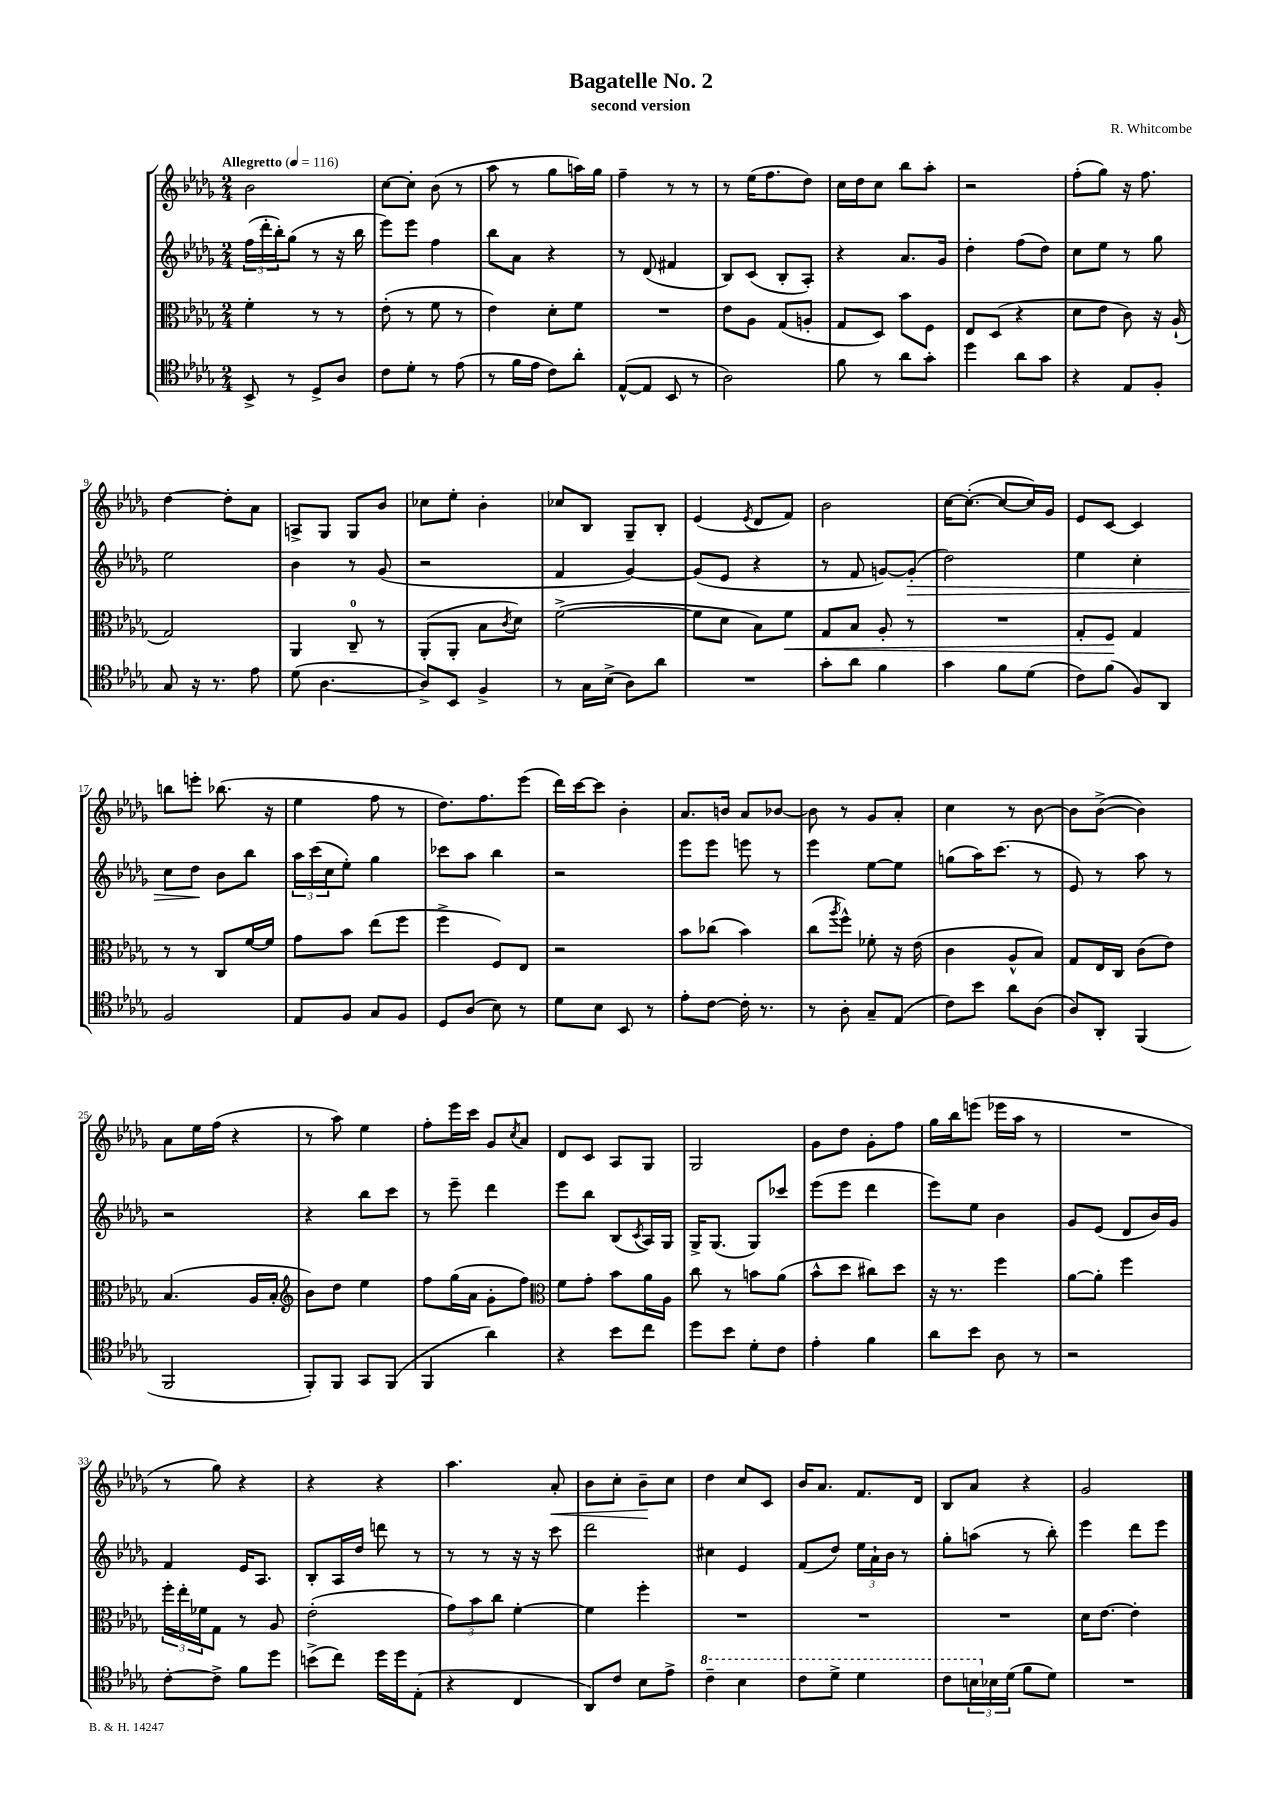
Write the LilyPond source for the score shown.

\header { title = "Bagatelle No. 2" composer = "R. Whitcombe" subtitle = "second version" }
<<
\new StaffGroup <<
\new Staff = "s0" {
    \clef treble \key des \major \numericTimeSignature \time 2/4 \tempo "Allegretto" 4 = 116
    bes'2 |
    c''8~ c''8-. bes'8( r8 |
    aes''8 r8 ges''8 a''16) ges''16 |
    f''4-- r8 r8 |
    r8 ees''16( f''8. des''8) |
    c''16 des''16 c''8 bes''8 aes''8-. |
    r2 |
    f''8-.( ges''8) r16 f''8. |
    des''4~ des''8-. aes'8 |
    a8-> ges8 ges8 bes'8 |
    ces''8 ees''8-. bes'4-. |
    ces''8 bes8 ges8-- bes8-. |
    ees'4( \acciaccatura { ees'8 } des'8 f'8) |
    bes'2 |
    c''16~ c''8.~-.( c''8~ c''16) ges'16 |
    ees'8 c'8~ c'4 |
    b''8 e'''8-. bes''8.( r16 |
    ees''4 f''8 r8 |
    des''8.) f''8. ees'''8( |
    des'''16) c'''16~ c'''8 bes'4-. |
    aes'8. b'16 aes'8 bes'8~ |
    bes'8 r8 ges'8 aes'8-. |
    c''4 r8 bes'8~ |
    bes'8 bes'8~->( bes'4) |
    aes'8 ees''16 f''16( r4 |
    r8 aes''8) ees''4 |
    f''8-. ees'''16 c'''16 ges'8 \acciaccatura { c''8 } aes'8 |
    des'8 c'8 aes8 ges8 |
    ges2 |
    ges'8 des''8 ges'8-. f''8 |
    ges''16 bes''16 e'''8( ees'''16 aes''16 r8 |
    R2 |
    r8 ges''8) r4 |
    r4 r4 |
    aes''4. aes'8-.\< |
    bes'8 c''8-. bes'8--\! c''8 |
    des''4 c''8 c'8 |
    bes'16 aes'8. f'8. des'16 |
    bes8 aes'8 r4 |
    ges'2 \bar "|." |
}
\new Staff = "s1" {
    \clef treble \key des \major \numericTimeSignature \time 2/4
    \tuplet 3/2 { f''16( des'''16-. bes''16-.) } ges''8( r8 r16 bes''16 |
    ees'''8) ees'''8 f''4 |
    bes''8 aes'8 r4 |
    r8 des'8( fis'4 |
    bes8) c'8( bes8-. aes8-.) |
    r4 aes'8. ges'16 |
    des''4-. f''8( des''8) |
    c''8 ees''8 r8 ges''8 |
    ees''2 |
    bes'4 r8 ges'8( |
    r2 |
    f'4 ges'4~) |
    ges'8( ees'8 r4 |
    r8 f'8 g'8~) g'8-.\>( |
    des''2) |
    ees''4 c''4-. |
    c''8 des''8\! bes'8 bes''8 |
    \tuplet 3/2 { aes''16 c'''16( c''16 } ees''8-.) ges''4 |
    ces'''8 aes''8 bes''4 |
    r2 |
    ees'''8 ees'''8 e'''8 r8 |
    ees'''4 ees''8~ ees''8 |
    g''8( aes''16) c'''8.( r8 |
    ees'8) r8 aes''8 r8 |
    r2 |
    r4 bes''8 c'''8 |
    r8 ees'''8-- des'''4 |
    ees'''8 bes''8 bes8( \acciaccatura { c'8 } aes16) ges16 |
    ges16-> ges8.( ges8) ces'''8 |
    ees'''8( ees'''8 des'''4 |
    ees'''8) ees''8 bes'4 |
    ges'8 ees'8( des'8 bes'16) ges'16 |
    f'4 ees'16 aes8. |
    bes8-. aes16 des''16 d'''8 r8 |
    r8 r8 r16 r16 c'''8 |
    des'''2 |
    cis''4 ees'4 |
    f'8( des''8) \tuplet 3/2 { ees''16 aes'16-! bes'16 } r8 |
    ges''8-. a''8( r8 bes''8-.) |
    ees'''4 des'''8 ees'''8 \bar "|." |
}
\new Staff = "s2" {
    \clef alto \key des \major \numericTimeSignature \time 2/4
    f'4-. r8 r8 |
    ees'8-.( r8 f'8 r8 |
    ees'4) des'8-. f'8 |
    R2 |
    ees'8 aes8 ges8( a8-. |
    ges8 des8) bes'8 f8 |
    ees8 des8( r4 |
    des'8 ees'8 c'8) r16 aes16-!( |
    ges2) |
    aes,4 c8-0-- r8 |
    aes,8-.( aes,8-. bes8 \acciaccatura { c'8 } des'8) |
    f'2~->( |
    f'8 des'8 bes8) f'8\< |
    ges8 bes8 aes8-. r8 |
    R2 |
    ges8-. f8\! ges4 |
    r8 r8 c8 f'16~ f'16 |
    ges'8 bes'8 ees''8( f''8 |
    f''4-> f8) ees8 |
    r2 |
    bes'8 ces''8( bes'4) |
    c''8( \acciaccatura { aes''8 } f''8-^) fes'8-. r16 ees'16( |
    c'4 aes8-^ bes8) |
    ges8 ees16 c16 c'8( ees'8) |
    bes4.( aes16 bes16-. |
    \clef treble bes'8) des''8 ees''4 |
    f''8 ges''16( aes'16 ges'8-. f''8) |
    \clef alto f'8 ges'8-. bes'8 aes'16 aes16 |
    c''8 r8 b'8 aes'8( |
    bes'8-^ des''8 cis''8) des''8 |
    r16 r8. f''4 |
    aes'8~ aes'8-. f''4 |
    \tuplet 3/2 { f''16-. ees''16-. fes'16 } ges8 r8 aes8 |
    ees'2-.( |
    \tuplet 3/2 { ges'8) bes'8 c''8 } f'4~-. |
    f'4 f''4-. |
    R2 |
    R2 |
    R2 |
    des'16 ees'8.~ ees'4-. \bar "|." |
}
\new Staff = "s3" {
    \clef tenor \key des \major \numericTimeSignature \time 2/4
    bes,8-> r8 des8-> aes8 |
    c'8 des'8-. r8 ees'8( |
    r8 f'16 ees'16 c'8) aes'8-. |
    ees8~-^( ees8 bes,8 r8 |
    aes2) |
    f'8 r8 aes'8 ges'8-. |
    des''4 aes'8 ges'8 |
    r4 ees8 f8-. |
    ges8 r16 r8. ees'8 |
    des'8( aes4.~ |
    aes8->) bes,8 f4-> |
    r8 ges16 bes16->( aes8) aes'8 |
    R2 |
    ges'8-. aes'8 f'4 |
    ges'4 f'8 des'8( |
    c'8) f'8( f8) aes,8 |
    f2 |
    ees8 f8 ges8 f8 |
    des8 aes8( bes8) r8 |
    des'8 bes8 bes,8 r8 |
    ees'8-. c'8~ c'16-. r8. |
    r8 aes8-. ges8-- ees8( |
    c'8) bes'8 aes'8 aes8( |
    aes8) aes,8-. f,4( |
    f,2 |
    f,8-.) f,8 ges,8 f,8( |
    f,4 aes'4) |
    r4 bes'8 c''8 |
    des''8 bes'8 des'8-. c'8 |
    ees'4-. f'4 |
    aes'8 bes'8 aes8 r8 |
    r2 |
    c'8~-. c'8-> f'8 des''8 |
    b'8->( c''8) des''16 des''16 ees8-.( |
    r4 c4 |
    aes,8) c'8 bes8 ees'8-> |
    \ottava #1 c''4-- bes'4 |
    c''8 des''8-> des''4 |
    c''8 \tuplet 3/2 { b'16 \ottava #0 bes!16 des'16( } f'8 des'8) |
    R2 \bar "|." |
}
>>
>>
